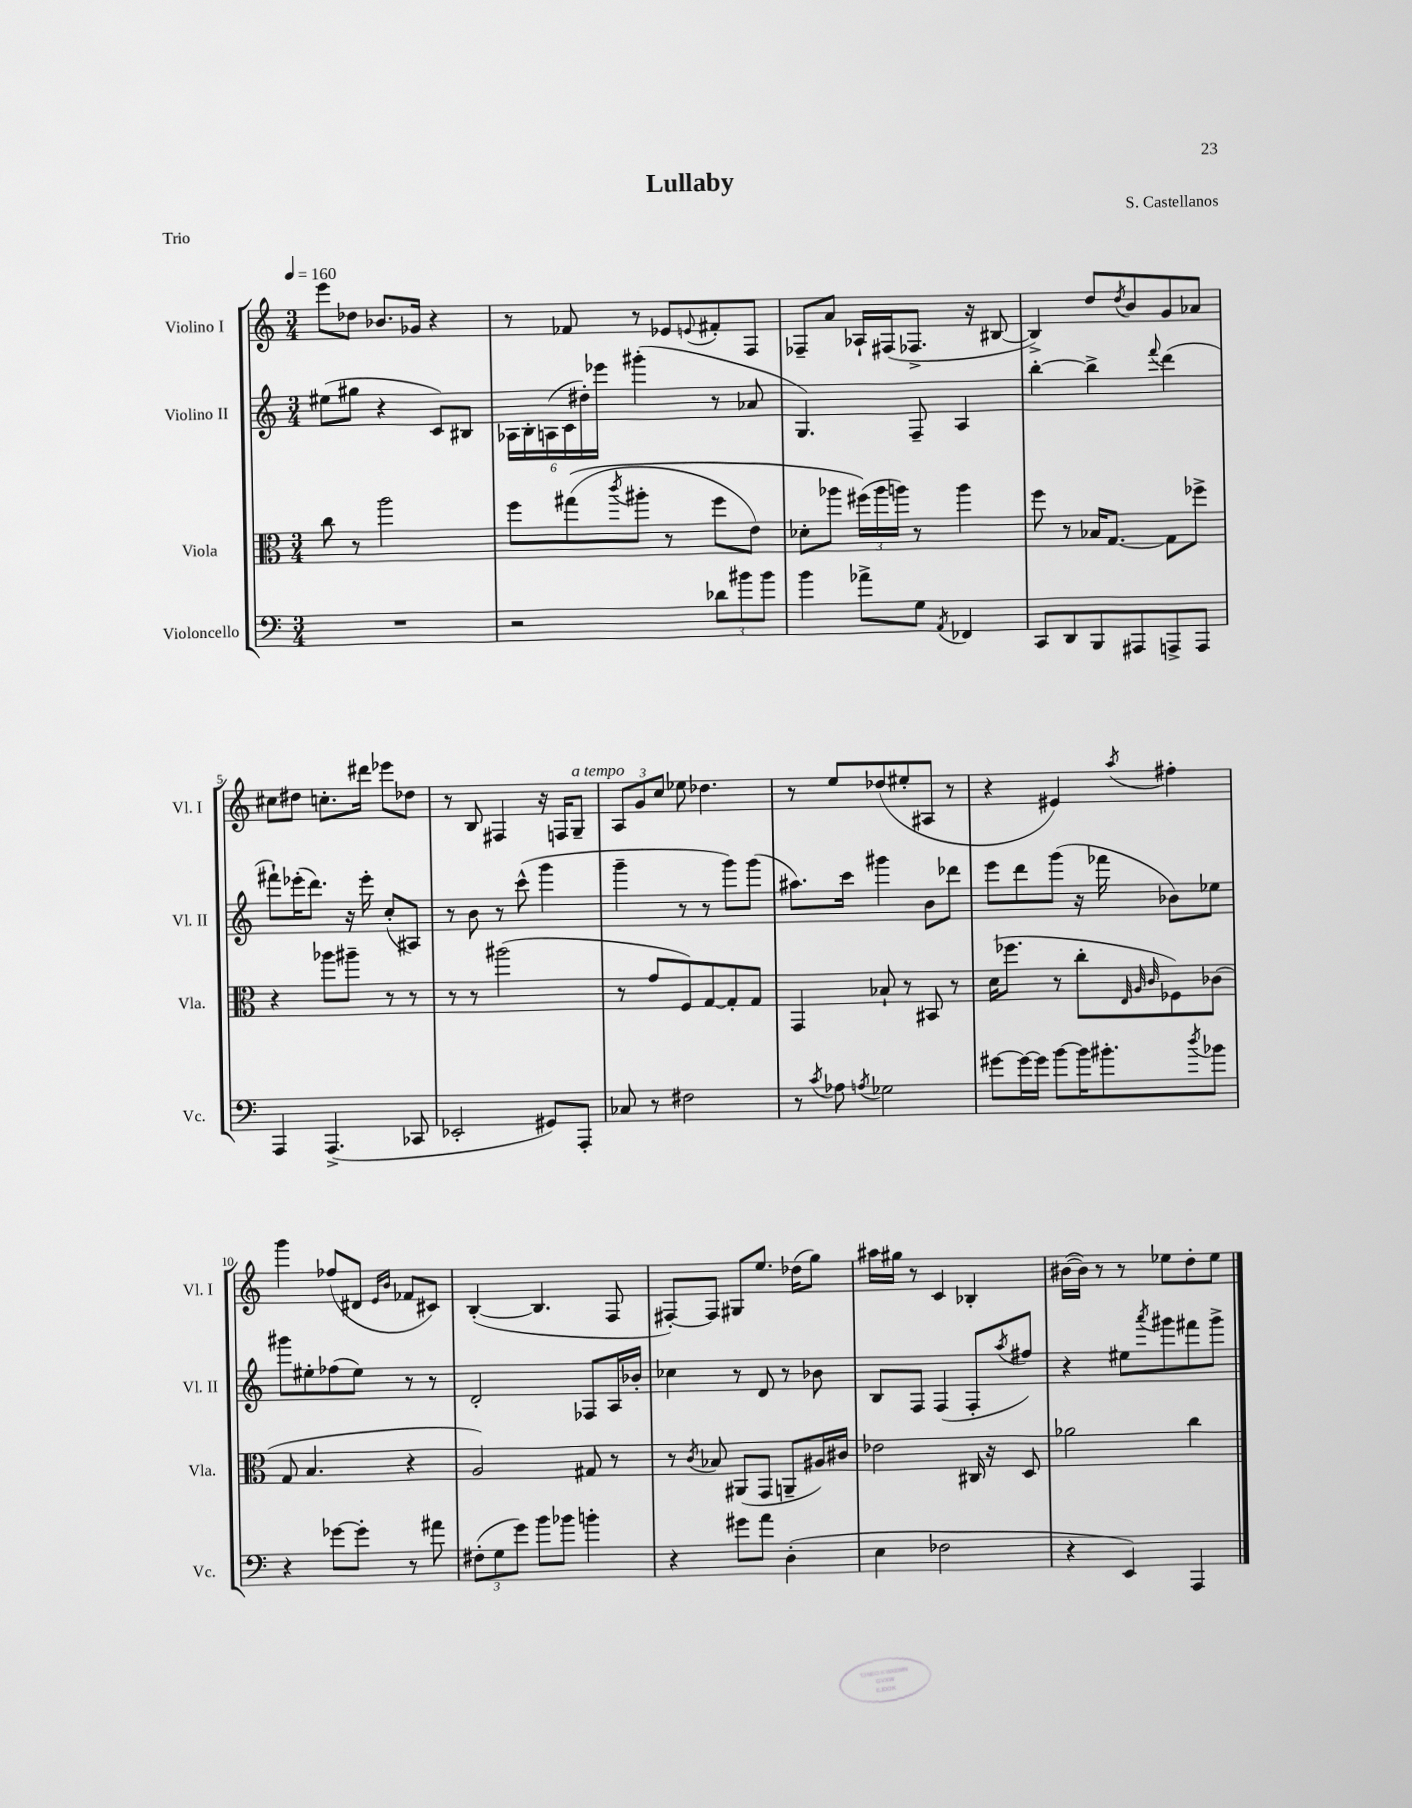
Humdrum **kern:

**kern	**kern	**kern	**kern
*staff4	*staff3	*staff2	*staff1
*clefF4	*clefC3	*clefG2	*clefG2
*k[]	*k[]	*k[]	*k[]
*M3/4	*M3/4	*M3/4	*M3/4
*MM160	*MM160	*MM160	*MM160
2.r	8cc\	(8ee#\L	8eee\L
.	8r	8gg#\J	8dd-\J
.	2aa\	4r	8.b-/L
.	.	.	16g-/Jk
.	.	8c/L)	4r
.	.	8B#/J	.
=	=	=	=
2r	8ff\L	24A-\LL	8r
.	.	24B'\	.
.	.	(24A\	.
.	&((8gg#\	24c\	8f-/
.	.	24dd#'\)	.
.	.	24eee-\JJ	.
.	8qccc/	.	.
.	8aa#'\J	(4ggg#'\	8r
.	8r	.	8e-/L
.	.	.	8qqe/
12d-\L	8ff\L	8r	8f#'/
12b#\	.	.	.
.	8e\J)	8a-/	8F/J
12b#\J	.	.	.
=	=	=	=
4b\	8d-'\L	4.G/)	8F-~/L
.	8aa-\J	.	8a/J
8a-^\L	(24ff#\LL&)	.	16A-`/LL
.	24aa-\	.	.
.	.	.	(16F#/J
.	24aa\JJ)	.	.
8G\J	8r	8F~/	8.F-^/J
8qAA/	.	.	.
4FF-/	4aa\	4A/	.
.	.	.	16r
.	.	.	[8B#/
=	=	=	=
8CC/L	8ff\	[4bb'\	4B#^/])
8DD/	8r	.	.
8BBB/	16B-/LK	4bb^\]	8dd/L
.	[8.G/J	.	.
.	.	.	8qdd/
8AAA#/	.	.	8b/
.	.	8qqfff/	.
8AAA^/	8G\]L	(4ddd\	8g/
8AAA/J	8ff-^\J	.	8a-/J
=	=	=	=
4AAA/	4r	8fff#`\L)	8cc#\L
.	.	(16eee-'\K	8dd#\J
.	.	8.ddd\J)	.
(4.AAA^/	8aa-\L	.	8.cc'\L
.	8aa#~\J	16r	.
.	.	16eee-'\	16ddd#\Jk
.	8r	(8cc'/L	8eee-\L
8CC-/	8r	8A#/J)	8dd-\J
=	=	=	=
2EE-'/	8r	8r	8r
.	8r	8b\	8B/
.	(2aa#\	8r	4F#/
.	.	(8ccc^^\	.
8GG#/L)	.	4ggg\	16r
.	.	.	16F/LK
8AAA'/J	.	.	8G~/J
=	=	=	=
8C-/	8r	4ggg~\	12A/L
.	.	.	12g/
8r	8g/L	.	.
.	.	.	12cc/J
2F#\	8F/)	8r	8ee-\
.	[8G/	8r	4.dd-\
.	8G'/]	8ggg\L)	.
.	8G/J	(8ggg\J	.
=	=	=	=
8r	4GG/	8.aa#\L)	8r
8qc/	.	.	.
8A-\	.	.	8ee/L
.	.	16ccc\Jk	.
8qA/	.	.	.
2G-\	8B-`/	4ggg#\	(8dd-/
.	8r	.	8ee#'/
.	8BB#/	8b\L	8A#/J
.	8r	8ddd-\J	8r
=	=	=	=
[8g#\L	(16d\LK	8eee\L	4r
.	8.ff-\J	.	.
16g#\_L	.	8ddd\	.
16g#\]JJ	.	.	.
[8b\L	8r	(8ggg\J	4e#/)
16b\]K	8cc'\L	16r	.
8.b#'\	.	16fff-\	.
.	32qqE/	.	.
.	32qqA/	.	.
.	32qqc/	.	8qaa/
.	8F-\)	8b-\L)	4ff#'\
8qdd/	.	.	.
8b-\J	(8c-\J	8ee-\J	.
=	=	=	=
4r	8G/	8ggg#\L	4ggg\
.	4.B/	8ee#'\	.
[8g-\L	.	(8ff-\	(8ff-/L
8g-'\]J	.	8ee#\J)	8d#/J
.	.	.	16qqe/LL
.	.	.	16qqb/JJ
8r	4r	8r	8f-/L
8a#\	.	8r	8c#/J)
=	=	=	=
(12F#'\L	2A/)	2d'/	([4B'/
12G\	.	.	.
12g\J)	.	.	.
8b\L	.	.	4.B/]
8b-\J	.	.	.
4b'\	8G#/	8F-/L	.
.	8r	16A/L	8F/
.	.	16b-'/JJ	.
=	=	=	=
4r	8r	4cc-\	[8F#'/L)
.	8qc/	.	.
.	8B-/	.	8F#/]J
8g#\L	(8AA#/L	8r	8G#/L
8a\J	8GG/J	8d/	8.ee/J
(4D'\	8AA~/L	8r	.
.	.	.	(16dd-\LK
.	16A#/L)	8b-\	8gg\J)
.	16c#/JJ	.	.
=	=	=	=
4E\	2e-\	8B/L	16aa#\LL
.	.	.	16gg#\JJ
.	.	8F/J	8r
2F-\	.	(4F/	4c/
.	16C#/	8F'/L	4B-'/
.	16r	.	.
.	.	8qaa/	.
.	8D/	8ff#/J)	.
=	=	=	=
4r	2a-\	4r	([16b#\LL
.	.	.	16b#\]JJ)
.	.	.	8r
4EE/)	.	8ee#\L	8r
.	.	8qaaa/	.
.	.	8ggg#\	8ee-\L
4AAA/	4cc\	8fff#\	8dd'\
.	.	8ggg#^\J	8ee-\J
==	==	==	==
*-	*-	*-	*-
